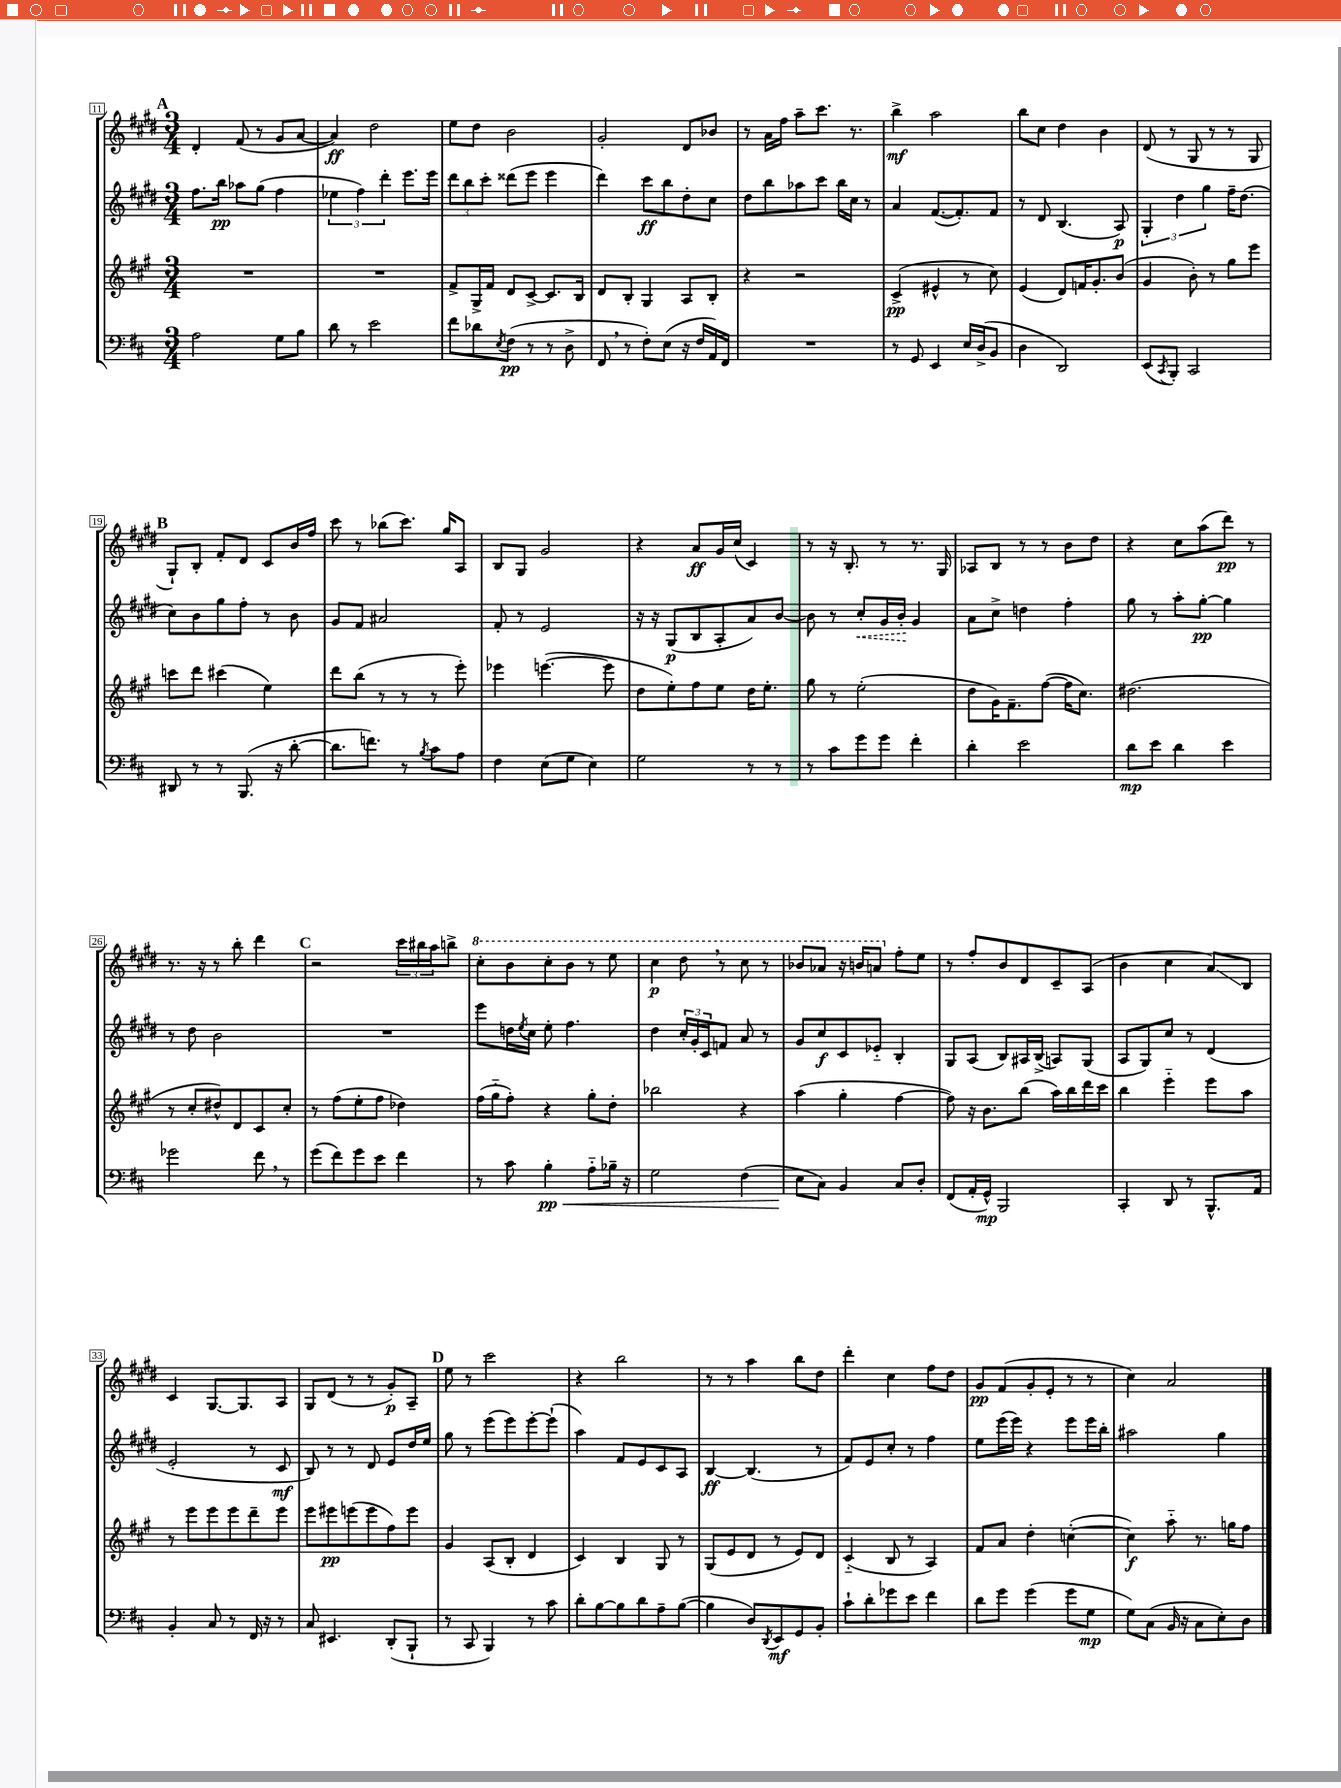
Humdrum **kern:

**kern	**kern	**kern	**kern
*staff4	*staff3	*staff2	*staff1
*clefF4	*clefG2	*clefG2	*clefG2
*k[f#c#]	*k[f#c#g#]	*k[f#c#g#d#]	*k[f#c#g#d#]
*M3/4	*M3/4	*M3/4	*M3/4
2A	2.r	8.ff#	4d#'
.	.	16bb	.
.	.	8aa-	(8f#
.	.	(8gg#	8r
8G	.	4ff#	8g#
8B	.	.	[8a
=	=	=	=
8d	2.r	6ee-	4a])
8r	.	.	.
.	.	6ff#)	.
2e	.	.	2dd#
.	.	6ddd#'	.
.	.	8.eee	.
.	.	16eee	.
=	=	=	=
8f#	8f#^	12ddd#	8ee
.	.	12bb	.
8d-	16G#^	.	8dd#
.	.	12ccc#'	.
.	16f#	.	.
8qE	.	.	.
(8F#	8d	(8ddd##	2b
8r	[8c#^	8eee	.
8r	8.c#]	4eee	.
8D^	.	.	.
.	16B	.	.
=	=	=	=
8FF#	8d	4ddd#)	2g#'
8r	8B'	.	.
8F#')	4G#	8ccc#	.
(8E	.	8bb	.
16r	8A	8dd#'	8d#
16F#	.	.	.
16AA)	8B'	8cc#	8b-
16FF#	.	.	.
=	=	=	=
2.r	4r	8dd#	8r
.	.	8bb	16a
.	.	.	16ff#
.	2r	8aa-	8aa~
.	.	8ccc#	8.ccc#
.	.	16bb	.
.	.	16cc#	8.r
.	.	8r	.
=	=	=	=
8r	(4c#^	4a	4bb^
8GG	.	.	.
4EE	4e#^^	([8.f#	2aa
.	.	8.f#'])	.
16E	8r	.	.
(16D^	.	.	.
8BB	8cc#)	8f#	.
=	=	=	=
4D	(4e	8r	8bb
.	.	8d#	8cc#
2DD)	8d)	(4.B	4dd#
.	16f	.	.
.	8.g#'	.	.
.	.	.	4b
.	(8b	8A)	.
=	=	=	=
(8EE	4g#	6G#'	(8d#
8qCC#	.	.	.
8BBB')	.	.	8r
.	.	6dd#	.
2CC#	8b')	.	8G#
.	.	6gg#	.
.	8r	.	8r
.	8gg#	16ff#~	8r
.	.	(8.dd#	.
.	8eee	.	8G#
=	=	=	=
8DD#	8ccc	8cc#)	8G#`)
8r	8ddd	8b	8B'
8r	(4ccc#	8gg#	8f#'
(8.BBB	.	8ff#'	8d#
.	4ee)	8r	8c#
16r	.	.	.
[8d'	.	8b	16b
.	.	.	16ff#
=	=	=	=
8.d]	8ddd	8g#	8ccc#
.	(8bb	8f#	8r
8.f)	.	.	.
.	8r	2a#	(8bb-
8r	8r	.	8.ccc#)
8qB	.	.	.
8c#	8r	.	.
.	.	.	16gg#
8A	8eee')	.	8A
=	=	=	=
4F#	4eee-	8f#'	8B
.	.	8r	8G#
(8E	([4.eee	2e	2g#
8G	.	.	.
4E)	.	.	.
.	8eee]	.	.
=	=	=	=
2G	8dd	16r	4r
.	.	16r	.
.	8ee')	(8G#	.
.	8ff#	8B	8a
.	8ee	8A'	16g#
.	.	.	(16cc#
8r	16dd	8a)	4c#)
.	8.ee'	.	.
8r	.	[8b	.
=	=	=	=
8r	8gg#	8b]	8r
8c#	8r	8r	16r
.	.	.	8.B'
8g	(2ee'	8cc#'	.
8g	.	16g#	8r
.	.	16b'	.
4f#'	.	4g#	8.r
.	.	.	16G#
=	=	=	=
4d'	8dd	8a	8A-
.	16g#)	8cc#^	8B
.	8.f#~	.	.
2e	.	4dd	8r
.	([8ff#	.	8r
.	16ff#]	4ff#'	8b
.	8.cc#)	.	.
.	.	.	8dd#
=	=	=	=
8d	(2.dd#	8gg#	4r
8e	.	8r	.
4d	.	8aa'	8cc#
.	.	[8gg#'	(8aa
4e	.	4gg#]	8ddd#)
.	.	.	8r
=	=	=	=
2g-	8r	8r	8.r
.	8cc#'	8dd#	.
.	.	.	16r
.	8dd#^^)	2b	8r
.	8d	.	8bb'
8f#	8c#	.	4ddd#
8r	8cc#'	.	.
=	=	=	=
(8g	8r	2.r	2r
8f#)	(8ff#	.	.
8g	8ee'	.	.
8e	8ff#	.	.
4f#	4dd-)	.	24ccc#
.	.	.	24bb#
.	.	.	24aa
.	.	.	8bb^
=	=	=	=
8r	(16ff#	8eee	8ccc#'
.	16gg#'~	.	.
8c#	8ff#')	16dd	8bb
.	.	8qee	.
.	.	16cc#	.
4B'	4r	8ee'	8ccc#'
.	.	4.ff#	8bb
8A'~	8gg#'	.	8r
16B-~	8dd'	.	8eee
16r	.	.	.
=	=	=	=
2G	2bb-	4dd#	4ccc#
.	.	24cc#'	8ddd#
.	.	24g#'	.
.	.	24c#	.
.	.	8f	8r
(4F#	4r	8a	8ccc#
.	.	8r	8r
=	=	=	=
8E	(4aa	8g#	8bb-
8C#)	.	8cc#	8aa-
4BB	4gg#'	8c#	16r
.	.	.	16bb
.	.	8e-'~	8aa
8C#	[4ff#	4B'	8ff#'
8D'	.	.	8ee
=	=	=	=
(8FF#	8ff#])	8G#	8r
16AA'	16r	(8A	8ff#'
16GG^^)	8.b	.	.
2BBB	.	8B)	8b
.	(8bb	16A#	8d#
.	.	(16B^	.
.	16aa)	8A)	8c#~
.	16bb	.	.
.	16ddd	(8G#	(8A
.	16ccc#	.	.
=	=	=	=
4CC#'	4bb	8A	4b
.	.	8G#)	.
8DD	4eee'~	8cc#	4cc#
8r	.	8r	.
8.BBB^^	8eee	(4d#	8a)
.	8aa	.	8B
16AA	.	.	.
=	=	=	=
4BB'	8r	2e'	4c#
.	8eee	.	.
8C#	8eee	.	[8.G#
8r	8eee	.	.
.	.	.	8.G#]
16FF#	8ddd~	8r	.
16r	.	.	.
8r	8eee	8c#	8A
=	=	=	=
8C#	8eee	8B)	8G#
4.EE#	8eee#	8r	(8d#
.	(8eee	8r	8r
.	8eee	8d#	8r
(8DD'	8ff#)	8e	8g#')
8BBB`	8eee	16dd#	8A~
.	.	16ee	.
=	=	=	=
8r	4g#	8gg#	8ee
8CC#	.	8r	8r
4BBB)	(8A	(8eee	2ccc#
.	8B'	8eee)	.
8r	4d	[8eee'	.
8c#	.	(8eee`]	.
=	=	=	=
8d'	4c#)	4aa)	4r
[8B	.	.	.
8B]	4B	8f#	2bb
8d	.	8e	.
8A~	8G#	8c#	.
([8B	8r	8A	.
=	=	=	=
4B]	(8G#	[4B	8r
.	8e	.	8r
8D)	8d	(4.B]	4aa
8qDD	.	.	.
8EE	8r	.	.
8GG	8e)	.	8bb
8BB'	8d	8r	8dd#
=	=	=	=
8c#`	(4c#'~	8f#)	4ddd#'
8d'	.	8e	.
8g-	8B	8cc#'	4cc#
8e	8r	8r	.
4f#	4A)	4ff#	8ff#
.	.	.	8dd#
=	=	=	=
8d	8f#	8ee	8g#
8g	8a	(16eee	(8f#
.	.	16eee)	.
(4g	4dd'	4r	8g#'
.	.	.	8e'
8g	([4cc'	8eee	8r
8G	.	16eee	8r
.	.	16bb'	.
=	=	=	=
8G)	4cc])	2aa#	4cc#)
(8C#	.	.	.
16BB	8aa'~	.	2a
16r	.	.	.
8C#	8.r	.	.
8E')	.	4gg#	.
.	16gg	.	.
8D	8ff#	.	.
==	==	==	==
*-	*-	*-	*-
